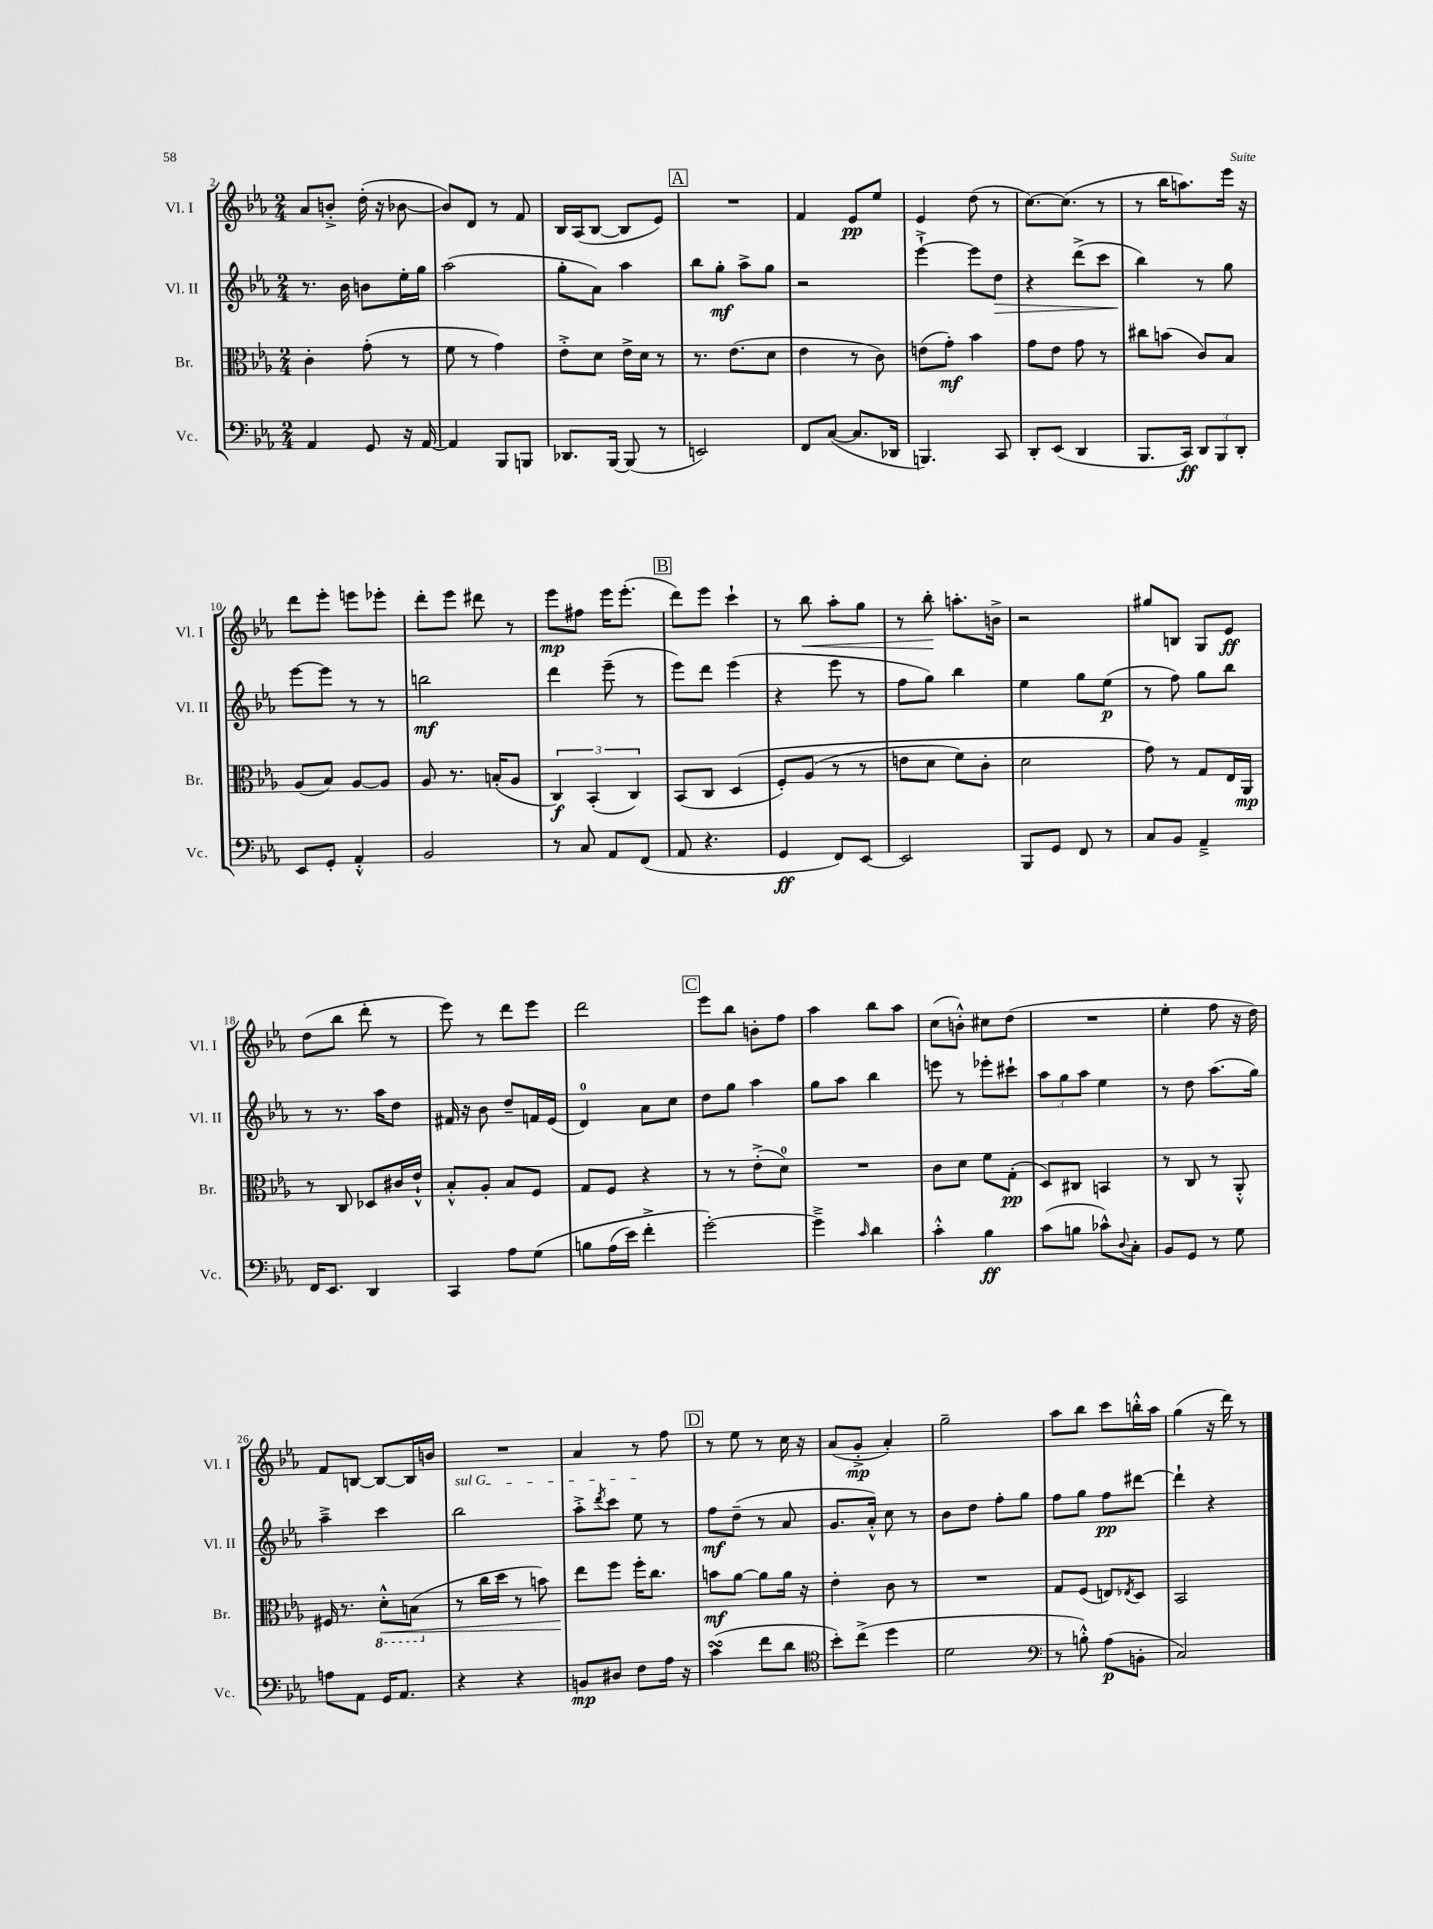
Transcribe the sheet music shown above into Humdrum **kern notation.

**kern	**dynam	**kern	**dynam	**kern	**dynam	**kern	**dynam
*part4	*part4	*part3	*part3	*part2	*part2	*part1	*part1
*staff4	*staff4	*staff3	*staff3	*staff2	*staff2	*staff1	*staff1
*I"Vc.	*	*I"Br.	*	*I"Vl. II	*	*I"Vl. I	*
*I'Vc.	*	*I'Br.	*	*I'Vl. II	*	*I'Vl. I	*
*clefF4	*	*clefC3	*	*clefG2	*	*clefG2	*
*k[b-e-a-]	*	*k[b-e-a-]	*	*k[b-e-a-]	*	*k[b-e-a-]	*
*M2/4	*	*M2/4	*	*M2/4	*	*M2/4	*
=2	=2	=2	=2	=2	=2	=2	=2
4AA-/	.	4c'\	.	8.r	.	8a-/L	.
.	.	.	.	.	.	8bn'^/J	.
.	.	.	.	16b-\	.	.	.
8GG/	.	(8g'\	.	8bn\L	.	(16dd'\	.
.	.	.	.	.	.	16r	.
16r	.	8r	.	16ee-'\L	.	[8b-X\	.
[16AA-/	.	.	.	16gg\JJ	.	.	.
=3	=3	=3	=3	=3	=3	=3	=3
4AA-/]	.	8f\	.	(2aa-\	.	8b-/L])	.
.	.	8r	.	.	.	8d/J	.
8BBB-/L	.	4g\)	.	.	.	8r	.
8BBBn/J	.	.	.	.	.	8f/	.
=4	=4	=4	=4	=4	=4	=4	=4
8.DD-X/L	.	8e-'^\L	.	8gg'\L	.	16B-/LL	.
.	.	.	.	.	.	(16A-/J	.
.	.	8d\J	.	8a-\J)	.	[8B-/J	.
[16BBB-/Jk	.	.	.	.	.	.	.
(8BBB-/]	.	16e-^\LL	.	4aa-\	.	8B-/L]	.
.	.	16d\JJ	.	.	.	.	.
8r	.	8r	.	.	.	8e-/J)	.
!!LO:REH:place=s1:t=A
=5	=5	=5	=5	=5	=5	=5	=5
2EEn/)	.	8.r	.	8bb-\L	.	2r	.
.	.	.	.	8gg'\J	mf	.	.
.	.	(8.e-\L	.	.	.	.	.
.	.	.	.	8aa-^\L	.	.	.
.	.	8d\J	.	8gg\J	.	.	.
=6	=6	=6	=6	=6	=6	=6	=6
8FF/L	.	4e-\	.	2r	.	4f/	.
([8C/J	.	.	.	.	.	.	.
8.C/L]	.	8r	.	.	.	8e-/L	pp
.	.	8c\)	.	.	.	8ee-/J	.
16DD-X/Jk	.	.	.	.	.	.	.
=7	=7	=7	=7	=7	=7	=7	=7
4.BBBn/)	.	(8en\L	.	[4eee-`^\	.	4e-/	.
.	.	8g'\J)	mf	.	.	.	.
.	.	4b-\	.	8eee-\L]	.	(8dd\	.
!	!	!	!	!	!LO:HP:b	!	!
8CC/	.	.	.	8dd\J	>	8r	.
=8	=8	=8	=8	=8	=8	=8	=8
8DD'/L	.	8g\L	.	4r	.	[8.cc\L)	.
(8EE-/J	.	8e-\J	.	.	.	.	.
.	.	.	.	.	.	(8.cc\J]	.
4DD/	.	8g\	.	(8ddd^\L	.	.	.
.	.	8r	.	8ccc\J	.	8r	.
=9	=9	=9	=9	=9	=9	=9	=9
8.BBB-/L	.	8cc#X\L	.	4bb-\)	.	8r	.
.	.	(8bn\J	.	.	.	16bb-\KL	.
16CC/Jk)	ff	.	.	.	.	8.aan\)	.
12DD/L	.	8c/L)	.	8r	]	.	.
12BBB-/	.	.	.	.	.	.	.
.	.	8B-/J	.	8gg\	.	16eee-\Jk	.
12DD'/J	.	.	.	.	.	.	.
.	.	.	.	.	.	16r	.
!!LO:LB:g=z
=10	=10	=10	=10	=10	=10	=10	=10
8EE-/L	.	(8A-/L	.	[8eee-\L	.	8ddd\L	.
8GG'/J	.	8B-/J)	.	8eee-\J]	.	8eee-'\J	.
4AA-'^^/	.	[8A-/L	.	8r	.	8eeen\L	.
.	.	8A-/J]	.	8r	.	8eee-X'\J	.
=11	=11	=11	=11	=11	=11	=11	=11
2BB-/	.	8A-/	.	2bbn\	mf	8ddd'\L	.
.	.	8.r	.	.	.	8eee-\J	.
.	.	.	.	.	.	8ddd#X\	.
.	.	(16Bn'/KL	.	.	.	.	.
.	.	8A-/J	.	.	.	8r	.
=12	=12	=12	=12	=12	=12	=12	=12
8r	.	6C/)	f	4ddd\	.	8eee-\L	mp
8C/	.	.	.	.	.	8ff#X\J	.
.	.	(6BB-'/	.	.	.	.	.
8AA-/L	.	.	.	(8eee-~\	.	16eee-\KL	.
.	.	.	.	.	.	(8.eee-'\J	.
.	.	6C/)	.	.	.	.	.
(8FF/J	.	.	.	8r	.	.	.
!!LO:REH:place=s1:t=B
=13	=13	=13	=13	=13	=13	=13	=13
8AA-/	.	(8BB-/L	.	8eee-\L)	.	8ddd\L)	.
4.r	.	8C/J	.	8ddd\J	.	8eee-\J	.
.	.	(4D/	.	(4eee-\	.	4ccc`\	.
=14	=14	=14	=14	=14	=14	=14	=14
4GG/	ff	8F'/L)	.	4r	.	8r	.
!	!	!	!	!	!	!	!LO:HP:b
.	.	(8A-/J	.	.	.	8bb-\	<
8FF/L)	.	8r	.	8eee-\	.	8aa-'\L	.
[8EE-/J	.	8r	.	8r	.	8gg\J	.
=15	=15	=15	=15	=15	=15	=15	=15
2EE-/]	.	8en\L	.	8ff\L	.	8r	.
.	.	8d\J	.	8gg\J)	.	8bb-'\	.
.	.	8f\L)	.	4bb-\	.	8.aan'\L	[
.	.	8c'\J	.	.	.	.	.
.	.	.	.	.	.	16bn^\Jk	.
=16	=16	=16	=16	=16	=16	=16	=16
8BBB-/L	.	2d\	.	4ee-\	.	2r	.
8GG/J	.	.	.	.	.	.	.
8FF/	.	.	.	8gg\L	.	.	.
8r	.	.	.	(8ee-\J	p	.	.
=17	=17	=17	=17	=17	=17	=17	=17
8C/L	.	8g\)	.	8r	.	8gg#X/L	.
8BB-/J	.	8r	.	8ff\)	.	8Bn/J	.
4AA-~^/	.	8G/L	.	8gg\L	.	8G/L	.
.	.	16E-/L	.	8bb-\J	.	8e-/J	ff
.	.	16AA-/JJ	mp	.	.	.	.
!!LO:LB:g=z
=18	=18	=18	=18	=18	=18	=18	=18
16FF/KL	.	8r	.	8r	.	(8dd\L	.
8.EE-/J	.	.	.	.	.	.	.
.	.	8C/	.	8.r	.	8bb-\J	.
4DD/	.	8D-X/L	.	.	.	8ddd'\	.
.	.	.	.	16aa-\KL	.	.	.
.	.	16c#X/L	.	8dd\J	.	8r	.
.	.	16e-`^^/JJ	.	.	.	.	.
=19	=19	=19	=19	=19	=19	=19	=19
4CC/	.	8B-'^^/L	.	16f#X/	.	8eee-\)	.
.	.	.	.	16r	.	.	.
.	.	8A-'/J	.	8b-\	.	8r	.
8A-\L	.	8B-/L	.	8dd~/L	.	8ddd\L	.
(8G\J	.	8F/J	.	16fn/L	.	8eee-\J	.
.	.	.	.	(16e-/JJ	.	.	.
=20	=20	=20	=20	=20	=20	=20	=20
8Bn\L	.	8G/L	.	4d/)	.	2ddd\	.
(16A-\L	.	8F/J	.	.	.	.	.
16e-\JJ)	.	.	.	.	.	.	.
4f'^\	.	4r	.	8a-\L	.	.	.
.	.	.	.	8cc\J	.	.	.
!!LO:REH:place=s1:t=C
=21	=21	=21	=21	=21	=21	=21	=21
[2g'\)	.	8r	.	8dd\L	.	8eee-\L	.
.	.	8r	.	8gg\J	.	8bb-\J	.
.	.	(8e-'^\L	.	4aa-\	.	8bn'\L	.
.	.	8d\J)	.	.	.	8ff\J	.
=22	=22	=22	=22	=22	=22	=22	=22
4g~^\]	.	2r	.	8gg\L	.	4aa-\	.
.	.	.	.	8aa-\J	.	.	.
16qqc/	.	.	.	.	.	.	.
4d\	.	.	.	4bb-\	.	8bb-\L	.
.	.	.	.	.	.	8aa-\J	.
=23	=23	=23	=23	=23	=23	=23	=23
4c'^^\	.	8c\L	.	8eeen\	.	(8cc\L	.
.	.	8d\J	.	8r	.	8bn'^^\J)	.
4B-\	ff	8f\L	.	8eee-X'\L	.	8cc#X\L	.
.	.	(8G'\J	pp	8ccc#X`\J	.	(8dd\J	.
=24	=24	=24	=24	=24	=24	=24	=24
(8c\L	.	8D/L)	.	12aa-\L	.	2r	.
.	.	.	.	12gg\	.	.	.
8Bn\J	.	8C#X/J	.	.	.	.	.
.	.	.	.	12aa-\J	.	.	.
8c-X^^\L)	.	4BBn/	.	4ee-\	.	.	.
8qqD/	.	.	.	.	.	.	.
8C'\J	.	.	.	.	.	.	.
=25	=25	=25	=25	=25	=25	=25	=25
8BB-/L	.	8r	.	8r	.	4ee-'\	.
8GG/J	.	8C/	.	8dd\	.	.	.
8r	.	8r	.	(8.aa-\L	.	8ff\	.
8G\	.	8AA-'^^/	.	.	.	16r	.
.	.	.	.	16gg\Jk)	.	16dd\)	.
!!LO:LB:g=z
=26	=26	=26	=26	=26	=26	=26	=26
8An\L	.	16F#X/	.	4aa-~^\	.	8f/L	.
.	.	8.r	.	.	.	.	.
8AA-\J	.	.	.	.	.	[8Bn/J	.
*	*	*8ba	*	*	*	*	*
16GG/KL	.	8D'^^\L	.	4ccc\	.	8B/L_	.
8.AA-/J	.	.	.	.	.	.	.
!	!	!	!LO:HP:b	!	!	!	!
.	.	(8BBn\J	<	.	.	16B/L]	.
.	.	.	.	.	.	16bn/JJ	.
=27	=27	=27	=27	=27	=27	=27	=27
*	*	*X8ba	*	*	*	*	*
!	!	!	!	!LO:TX:a:i:t=sul G	!	!	!
4r	.	8r	.	2bb-\	.	2r	.
.	.	16cc\LL	.	.	.	.	.
.	.	16dd\JJ	.	.	.	.	.
4r	.	8r	.	.	.	.	.
.	.	8bn\)	.	.	.	.	.
=28	=28	=28	=28	=28	=28	=28	=28
8BBn/L	mp	8ee-\L	.	8aa-'^\L	.	4a-/	.
.	.	.	.	8qddd/	.	.	.
8D#X/J	.	8ff\J	[	8ccc\J	.	.	.
8F\L	.	16ff'\KL	.	8ee-\	.	8r	.
.	.	8.cc\J	.	.	.	.	.
16A-\Jk	.	.	.	8r	.	8ff\	.
16r	.	.	.	.	.	.	.
!!LO:REH:place=s1:t=D
=29	=29	=29	=29	=29	=29	=29	=29
(4csSSS\	.	8bn\L	mf	8ff\L	mf	8r	.
.	.	[8a-\J	.	(8dd~\J	.	8ee-\	.
8f\L	.	8a-\L]	.	8r	.	8r	.
8d\J	.	16a-\Jk	.	8a-/	.	16cc\	.
.	.	16r	.	.	.	16r	.
=30	=30	=30	=30	=30	=30	=30	=30
*clefC4	*	*	*	*	*	*	*
8b-'\L)	.	4e-'\	.	8.g/L	.	(8a-/L	.
(8cc^\J	.	.	.	.	.	8g'^/J	mp
.	.	.	.	16a-'^^/Jk)	.	.	.
4dd\	.	8c\	.	8cc\	.	4a-'/)	.
.	.	8r	.	8r	.	.	.
=31	=31	=31	=31	=31	=31	=31	=31
2d\	.	2r	.	8b-\L	.	2gg~\	.
.	.	.	.	8dd\J	.	.	.
.	.	.	.	8ff'\L	.	.	.
.	.	.	.	8gg\J	.	.	.
=32	=32	=32	=32	=32	=32	=32	=32
*clefF4	*	*	*	*	*	*	*
8r	.	8G/L	.	8ff\L	.	8aa-\L	.
8Bn'^^\)	.	(8F/J	.	8gg\J	.	8bb-\J	.
(8A-\L	p	8En/L)	.	8ff\L	pp	8ccc\L	.
.	.	8qE-X/	.	.	.	.	.
8BBn'\J	.	8D/J	.	[8ddd#X\J	.	16bbn'^^\L	.
.	.	.	.	.	.	16aa-\JJ	.
=33	=33	=33	=33	=33	=33	=33	=33
2C/)	.	2BB-/	.	4ddd#`\]	.	(4gg\	.
.	.	.	.	4r	.	16r	.
.	.	.	.	.	.	16ddd\)	.
.	.	.	.	.	.	8r	.
==	==	==	==	==	==	==	==
*-	*-	*-	*-	*-	*-	*-	*-
